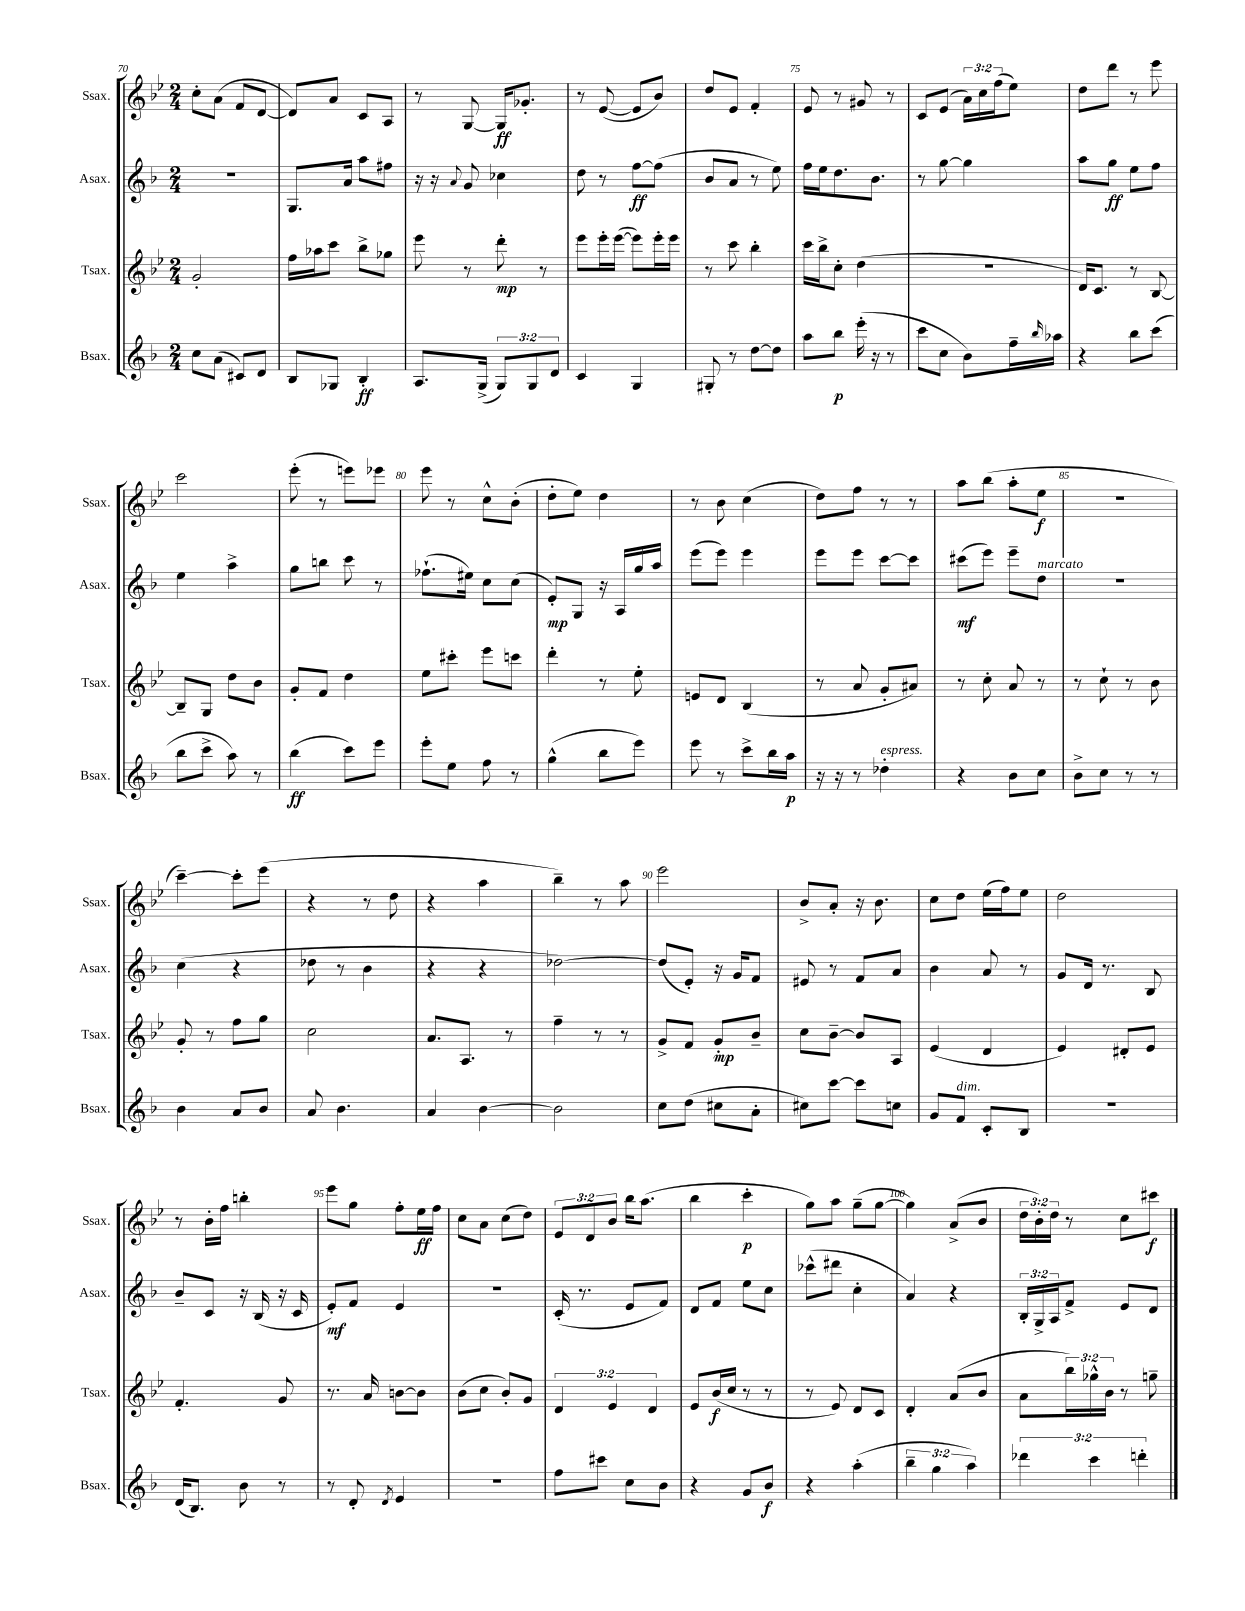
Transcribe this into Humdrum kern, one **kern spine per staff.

**kern	**kern	**kern	**kern
*staff4	*staff3	*staff2	*staff1
*clefG2	*clefG2	*clefG2	*clefG2
*k[b-]	*k[b-e-]	*k[b-]	*k[b-e-]
*M2/4	*M2/4	*M2/4	*M2/4
8cc\L	2g'/	2r	8cc'\L
(8a\J	.	.	(8a\J
8c#/L)	.	.	8f/L
8d/J	.	.	[8d/J
=	=	=	=
8B-/L	16ff\LL	8.G/L	8d/]L)
.	16aa-\J	.	.
8G-/J	8ccc\J	.	8a/J
.	.	16a/Jk	.
4B-'/	8bb-^\L	8aa\L	8c/L
.	8gg-\J	8ff#\J	8A/J
=	=	=	=
8.A/L	8eee-\	16r	8r
.	.	16r	.
.	.	8qqa/	.
.	8r	8g/	[8G/
(16G^/Jk	.	.	.
12G/L)	8ddd'\	4cc-\	16G/]LK
.	.	.	8.g-'/J
12G/	.	.	.
.	8r	.	.
12d/J	.	.	.
=	=	=	=
4c/	8eee-\L	8dd\	8r
.	16eee-'\L	8r	([8e-/
.	([16eee-\JJ	.	.
4G/	8eee-\]L)	[8ff\L	8e-/]L
.	16eee-'\L	(8ff\]J	8b-/J)
.	16eee-\JJ	.	.
=	=	=	=
8G#'/	8r	8b-/L	8dd/L
8r	8ccc\	8a/J	8e-/J
[8dd\L	4bb-'\	8r	4f'/
8dd\]J	.	8ee\)	.
=	=	=	=
8aa\L	16ccc\LL	16ff\LL	8e-/
.	16bb-^\J	16ee\J	.
8bb-\J	8cc'\J	8.dd\	8r
(16eee'\	(4dd\	.	8g#/
16r	.	8.b-\J	.
8r	.	.	8r
=	=	=	=
8ccc\L	2r	8r	8c/L
8cc\J	.	[8gg\	(8e-/J
8b-\L)	.	4gg\]	24a\LL)
.	.	.	24cc\
.	.	.	(24ff\J
16ff~\L	.	.	8ee-\J)
16qqbb-/	.	.	.
16aa-\JJ	.	.	.
=	=	=	=
4r	16d/LK)	8aa\L	8dd\L
.	8.c/J	.	.
.	.	8gg\J	8ddd\J
8bb-\L	8r	8ee\L	8r
(8ccc\J	[8B-/	8ff\J	8eee-\
=	=	=	=
8bb-\L	8B-~/]L	4ee\	2ccc\
8ccc^\J	8G/J	.	.
8aa\)	8dd\L	4aa^\	.
8r	8b-\J	.	.
=	=	=	=
(4bb-\	8g'/L	8gg\L	(8eee-'\
.	8f/J	8bb\J	8r
8ccc\L)	4dd\	8ccc\	8eee\L)
8eee\J	.	8r	8eee-\J
=	=	=	=
8eee'\L	8ee-\L	(8.ff-`\L	8eee-\
8ee\J	8ccc#'\J	.	8r
.	.	16ee#\Jk)	.
8ff\	8eee-\L	8cc\L	8cc^^\L
8r	8ccc\J	(8cc\J	(8b-'\J
=	=	=	=
(4gg^^\	4ddd'\	8e'/L)	8dd'\L
.	.	8G/J	8ee-\J)
8bb-\L	8r	16r	4dd\
.	.	16A/LL	.
8eee\J)	8ee-'\	16gg/	.
.	.	16aa/JJ	.
=	=	=	=
8eee\	8e/L	(8eee\L	8r
8r	8d/J	8eee\J)	8b-\
8ccc^\L	(4B-/	4eee\	(4cc\
16bb-\L	.	.	.
16aa\JJ	.	.	.
=	=	=	=
16r	8r	8eee\L	8dd\L)
16r	.	.	.
8r	8a/	8eee\J	8ff\J
4dd-'\	8g'/L	[8ccc\L	8r
.	8a#/J)	8ccc\]J	8r
=	=	=	=
4r	8r	(8ccc#\L	8aa\L
.	8cc'\	8eee\J)	(8bb-\J
8b-\L	8a/	8eee~\L	8aa'\L
8cc\J	8r	8dd\J	8ee-\J
=	=	=	=
8b-^\L	8r	2r	2r
8cc\J	8cc`\	.	.
8r	8r	.	.
8r	8b-\	.	.
=	=	=	=
4b-\	8g'/	(4cc\	[4ccc~\)
.	8r	.	.
8a/L	8ff\L	4r	8ccc'\]L
8b-/J	8gg\J	.	(8eee-\J
=	=	=	=
8a/	2cc\	8dd-\	4r
4.b-\	.	8r	.
.	.	4b-\	8r
.	.	.	8dd\
=	=	=	=
4a/	8.a/L	4r	4r
.	8.A/J	.	.
[4b-\	.	4r	4aa\
.	8r	.	.
=	=	=	=
2b-\]	4ff~\	[2dd-\)	4bb-~\)
.	8r	.	8r
.	8r	.	8aa\
=	=	=	=
8cc\L	8g^/L	(8dd-/]L	2eee-\
(8dd\J	8f/J	8e'/J)	.
8cc#\L	8g'/L	16r	.
.	.	16g/LK	.
8a'\J	8b-~/J	8f/J	.
=	=	=	=
8cc#\L)	8cc\L	8e#/	8b-^/L
[8ccc\J	[8b-~\J	8r	8a'/J
8ccc\]L	8b-/]L	8f/L	16r
.	.	.	8.b-\
8cc\J	8A/J	8a/J	.
=	=	=	=
8g/L	(4e-/	4b-\	8cc\L
8f/J	.	.	8dd\J
8c'/L	4d/	8a/	(16ee-\LL
.	.	.	16ff\J)
8B-/J	.	8r	8ee-\J
=	=	=	=
2r	4e-/)	8g/L	2dd\
.	.	16d/Jk	.
.	.	8.r	.
.	8d#'/L	.	.
.	8e-/J	8B-/	.
=	=	=	=
(16d/LK	4.f'/	8b-~/L	8r
8.B-/J)	.	.	.
.	.	8c/J	16b-'\LL
.	.	.	16ff\JJ
8b-\	.	16r	4bb'\
.	.	(16B-/	.
8r	8g/	16r	.
.	.	16c/	.
=	=	=	=
8r	8.r	8e'/L)	8eee-\L
8d'/	.	8f/J	8gg\J
.	16a/	.	.
8qd/	.	.	.
4e/	[8b\L	4e/	8ff'\L
.	8b\]J	.	16ee-\L
.	.	.	16ff\JJ
=	=	=	=
2r	(8b-\L	2r	8cc\L
.	8cc\J	.	8a\J
.	8b-'/L)	.	(8cc\L
.	8g/J	.	8dd\J)
=	=	=	=
8ff\L	6d/	(16c'/	12e-/L
.	.	8.r	.
.	.	.	12d/
8ccc#\J	.	.	.
.	6e-/	.	12b-/J
8cc\L	.	8e/L	16bb-\LK
.	.	.	(8.aa\J
.	6d/	.	.
8b-\J	.	8f/J)	.
=	=	=	=
4r	8e-/L	8d/L	4bb-\
.	(16b-/L	8f/J	.
.	16cc/JJ	.	.
8g/L	8r	8ee\L	4ccc'\
8b-/J	8r	8cc\J	.
=	=	=	=
4r	8r	(8ccc-^^\L	8gg\L)
.	8e-/)	8ddd#\J	8aa\J
(4aa'\	8d/L	4cc'\	(8gg~\L
.	8c/J	.	[8gg\J
=	=	=	=
6bb-~\	4d'/	4a/)	4gg\])
6gg\	.	.	.
.	(8a/L	4r	(8a^/L
6aa\)	.	.	.
.	8b-/J	.	8b-/J
=	=	=	=
6ddd-\	8a\L	24B-'/LL	24dd\LL
.	.	24G^/	24b-'\)
.	.	24A/J	24dd\JJ
.	24bb-\L)	8f^/J	8r
6ccc\	24gg-^^\	.	.
.	24b-\JJ	.	.
.	8r	8e/L	8cc\L
6ddd'\	.	.	.
.	8gg~\	8d/J	8ccc#\J
==	==	==	==
*-	*-	*-	*-
